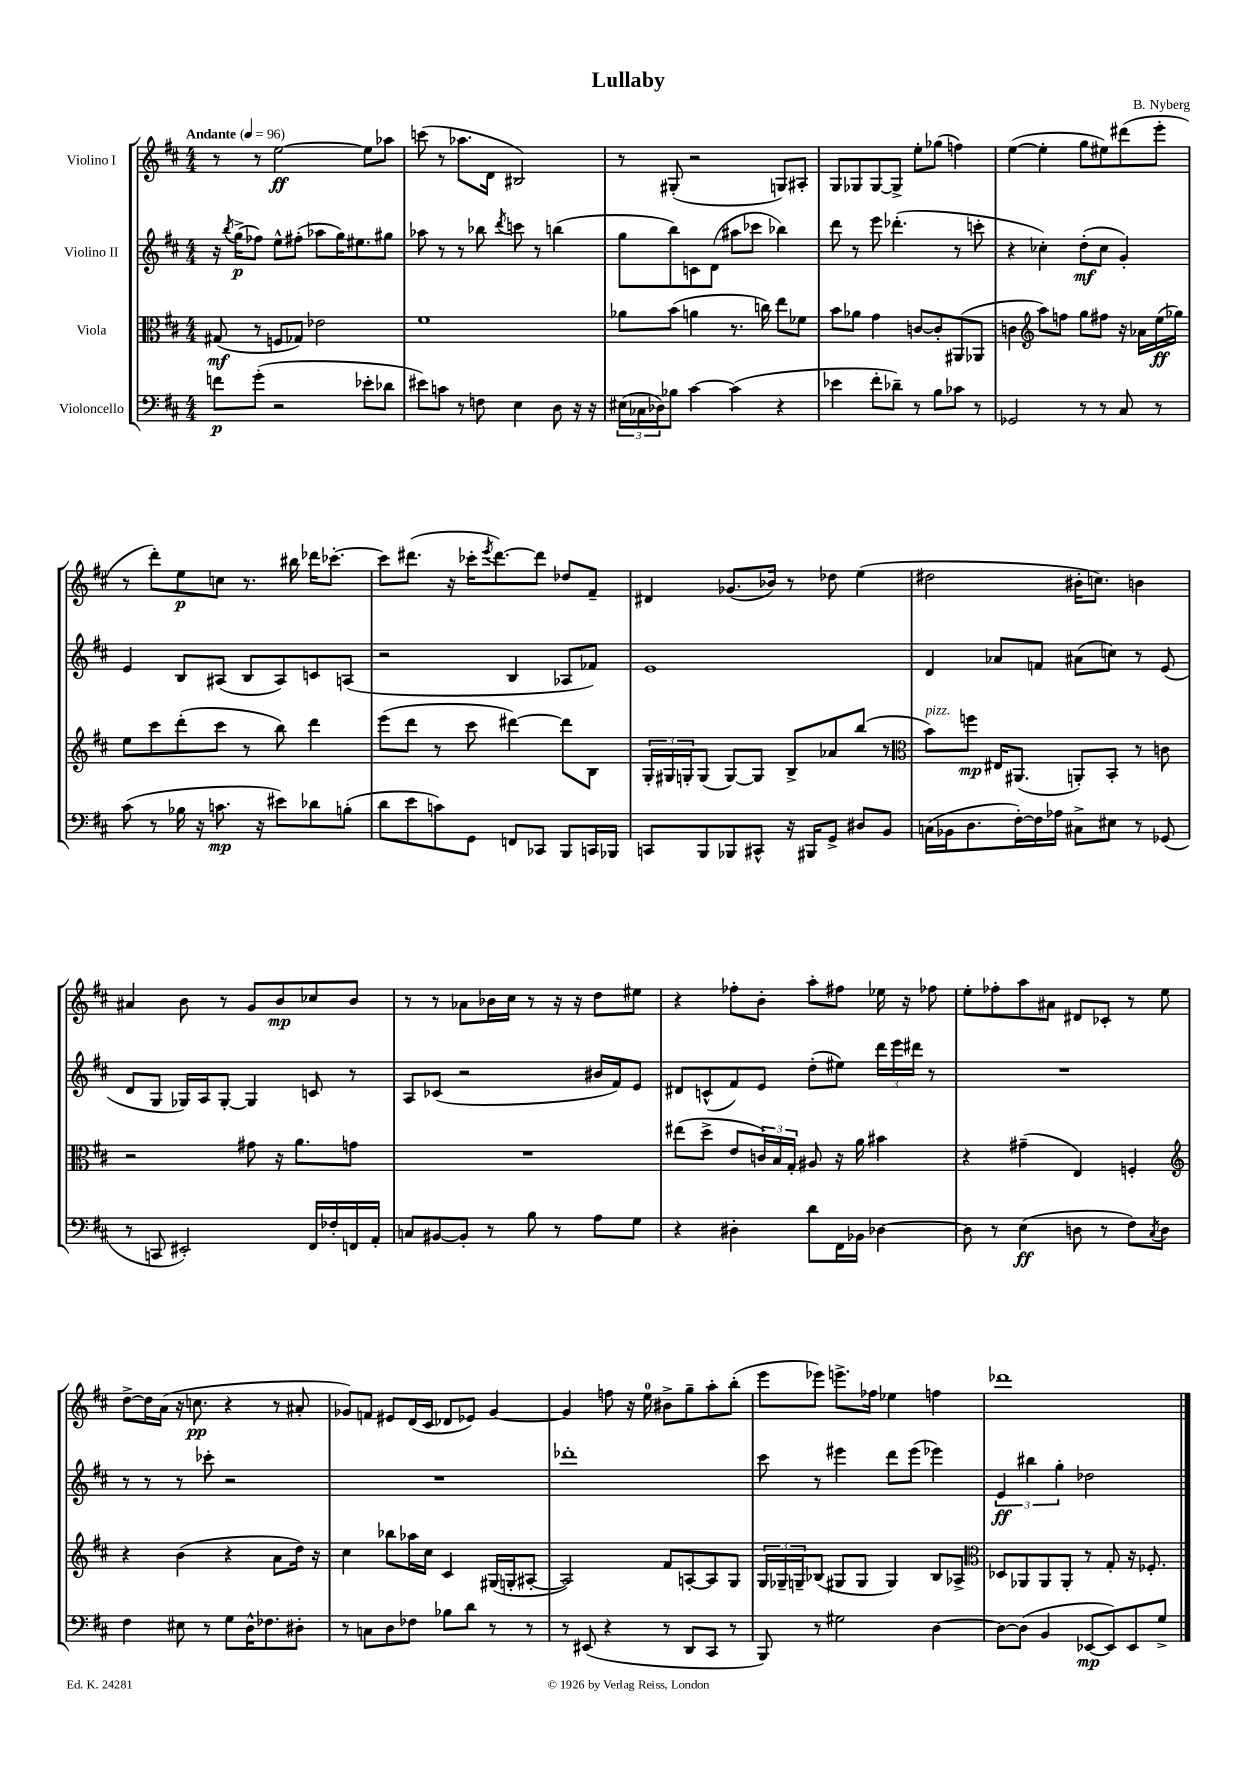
\header { title = "Lullaby" composer = "B. Nyberg" }
<<
\new StaffGroup <<
\new Staff = "s0" \with { instrumentName = "Violino I" } {
    \clef treble \key d \major \numericTimeSignature \time 4/4 \tempo "Andante" 4 = 96
    r8 r8 e''2~\ff e''8 aes''8 |
    c'''8( r8 aes''8. d'16 bis2) |
    r8 gis8-.( r2 g8) ais8-. |
    g8 ges8 ges8~ ges8-> e''8-. ges''8( f''4) |
    e''4~( e''4-. g''8 eis''8) dis'''8( e'''8-. |
    r8 d'''8-.) e''8\p c''8 r8. bis''16 des'''16 ces'''8.~-. |
    ces'''8 dis'''8.( r16 ces'''16-. \acciaccatura { e'''8 } dis'''8.~) dis'''8 des''8 fis'8-- |
    dis'4 ges'8.( bes'16) r8 des''8 e''4( |
    dis''2 bis'16-. c''8.) b'4 |
    ais'4 b'8 r8 g'8 b'8\mp ces''8 b'8 |
    r8 r8 aes'8 bes'16 cis''16 r8 r16 r16 d''8 eis''8 |
    r4 fes''8-. b'8-. a''8-. fis''8 ees''16 r16 fes''8 |
    e''8-. fes''8-. a''8 ais'8 dis'8 ces'8-. r8 e''8 |
    d''8~-> d''16 a'16( r16 c''8.\pp r4 r8 ais'8-. |
    ges'8) f'8 eis'8 d'16( cis'16 des'8 ees'8) ges'4~ |
    ges'4 f''8 r16 e''16-0 bis'8-> g''8-- a''8-. b''8-.( |
    e'''8 ees'''8) e'''8.-> fes''16 ees''4 f''4 |
    des'''1 \bar "|." |
}
\new Staff = "s1" \with { instrumentName = "Violino II" } {
    \clef treble \key d \major \numericTimeSignature \time 4/4
    r16 \acciaccatura { b''8 } g''16->\p( fes''8) e''8-^ fis''8-.( aes''8 g''16) eis''8. gis''8 |
    aes''8 r8 r8 bes''8 \acciaccatura { d'''8 } c'''8 r8 b''4( |
    g''8 b''8) c'8 d'8( ais''8 ces'''8 bes''4) |
    d'''8 r8 e'''8 des'''4.-.( r8 c'''8-. |
    r4 ces''4-.) d''8-.\mf( ces''8 g'4-.) |
    e'4 b8 ais8( b8 ais8) c'8 a8( |
    r2 b4 aes8 fes'8) |
    e'1 |
    d'4 aes'8 f'8 ais'8( c''8) r8 e'8( |
    d'8 g8 ges16) a16 ges8~-. ges4 c'8 r8 |
    a8 ces'8( r2 bis'16 fis'16) e'8 |
    dis'8 c'8-^( fis'8) e'8 d''8-.( eis''8) \tuplet 3/2 { d'''16 e'''16 dis'''16 } r8 |
    R1 |
    r8 r8 r8 ces'''8-. r2 |
    R1 |
    des'''1-. |
    cis'''8 r8 eis'''4 d'''8 eis'''8( ees'''4) |
    \tuplet 3/2 { e'4\ff bis''4 g''4-. } des''2 \bar "|." |
}
\new Staff = "s2" \with { instrumentName = "Viola" } {
    \clef alto \key d \major \numericTimeSignature \time 4/4
    gis8\mf( r8 f8 ges8) ees'2 |
    fis'1 |
    aes'8 b'8( a'4 r8. c''16) e''8 fes'8 |
    b'8 aes'8 g'4 c'8~ c'8-. ais,8( aes,8 |
    c'4 \clef treble a''8) f''8 g''8 fis''8 r16 aes'16 e''16\ff( ges''16) |
    e''8 cis'''8 d'''8-.( cis'''8 r8 b''8) d'''4 |
    e'''8( d'''8 r8 cis'''8 dis'''4~) dis'''8 b8 |
    \tuplet 3/2 { g16-. gis16 g16-. } g8( g8~) g8 b8-> aes'8 b''8( r8 |
    \clef alto b'8^\markup { \italic "pizz." }) f''8\mp eis16 ais,8.( a,8-.) b,8-. r8 c'8 |
    r2 gis'8 r16 a'8. g'8 |
    R1 |
    eis''8( d''8-> e'8 \tuplet 3/2 { c'16) b16 g16-. } ais8 r16 a'16 bis'4 |
    r4 gis'4--( e4) f4-. |
    \clef treble r4 b'4( r4 a'8 d''16) r16 |
    cis''4 bes''8 aes''16 cis''16 cis'4 gis16( g16-. ais8~-. |
    ais2) fis'8 a8~-. a8 g8 |
    \tuplet 3/2 { g16 ges16-- g16-- } bes8( gis8 gis8 gis4) bes8 aes8-> |
    \clef alto des8 aes,8 aes,8 aes,8-. r8 g8-. r16 fes8.-. \bar "|." |
}
\new Staff = "s3" \with { instrumentName = "Violoncello" } {
    \clef bass \key d \major \numericTimeSignature \time 4/4
    f'8\p g'8-.( r2 ees'8-. des'8 |
    eis'8) c'8 r8 f8 e4 d8 r16 r16 |
    \tuplet 3/2 { eis16( ces16 des16) } bes8 cis'4~ cis'4( r4 |
    ees'4 fis'8-. des'8--) r8 b8 ces'8 r8 |
    ges,2 r8 r8 cis8 r8 |
    cis'8( r8 bes16 r16 c'8.\mp r16 eis'8) des'8 b8-.( |
    d'8 e'8 c'8) g,8 f,8 ces,8 b,,8 c,16 bes,,16 |
    c,8 b,,8 bes,,8 cis,8-^ r16 bis,,16 g,8-> dis8 b,8 |
    c16( bes,16 d8. fis16~-.) fis16 aes16 cis8-> eis8 r8 ges,8( |
    r8 c,8 eis,2-.) fis,16 fes16-. f,16 a,16-. |
    c8 bis,8~ bis,8-. r8 b8 r8 a8 g8 |
    r4 dis4-. d'8 fis,16 bes,16 des4~ |
    des8 r8 e4\ff( d8 r8 fis8) \acciaccatura { cis8 } d8 |
    fis4 eis8 r8 g8 d16-^ fes8. dis8-. |
    r8 c8 d8 fes8 bes8 d'8 r8 r8 |
    r8 eis,8( r4 r8 d,8 cis,8 r8 |
    b,,8) r8 gis2 d4~ |
    d8~ d8( b,4 ees,8~\mp ees,8) ees,8 g8-> \bar "|." |
}
>>
>>
\layout { \context { \Score \remove "Bar_number_engraver" } }
